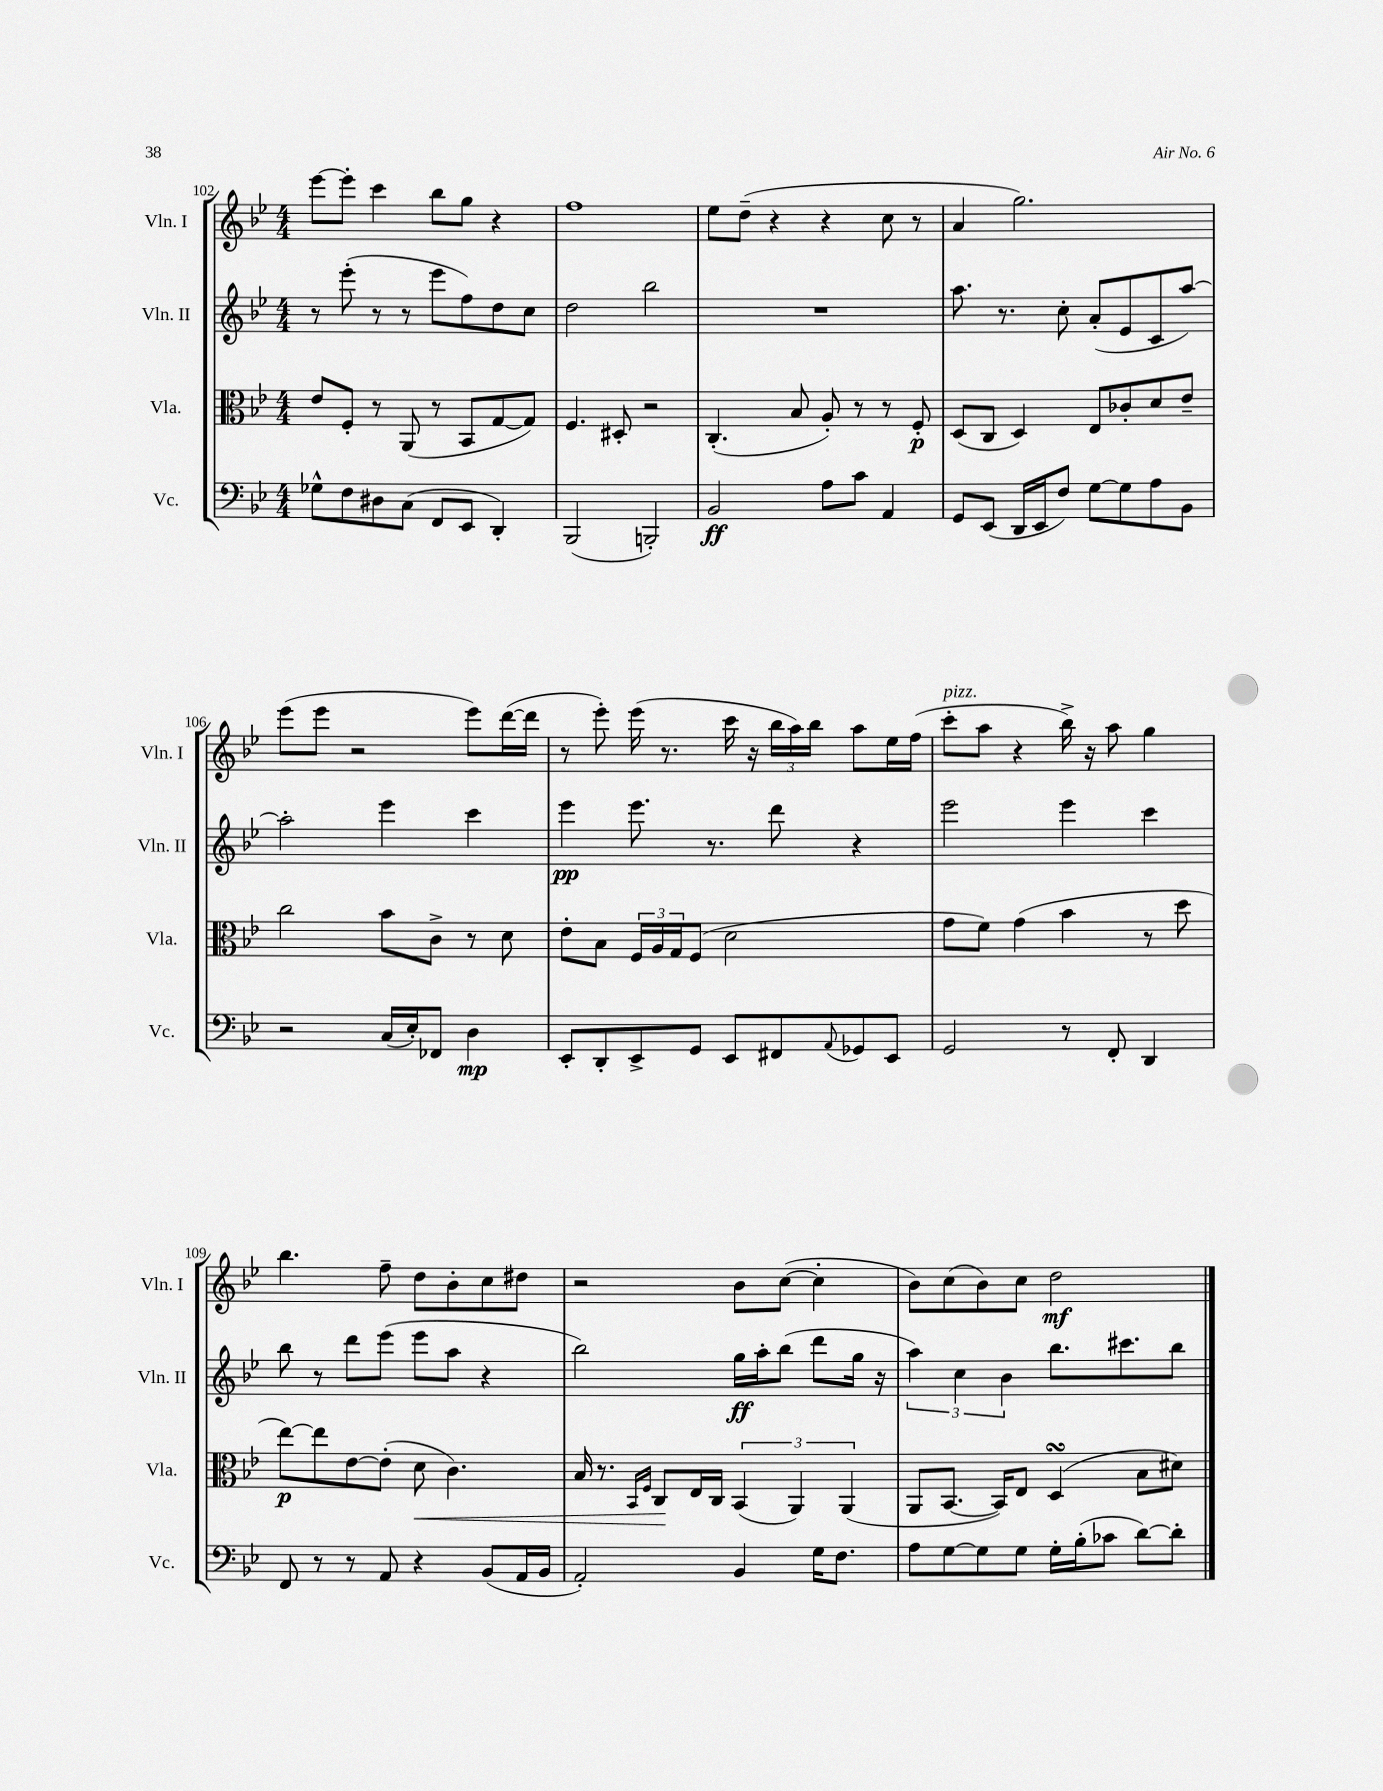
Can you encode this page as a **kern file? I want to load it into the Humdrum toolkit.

**kern	**kern	**kern	**kern
*staff4	*staff3	*staff2	*staff1
*clefF4	*clefC3	*clefG2	*clefG2
*k[b-e-]	*k[b-e-]	*k[b-e-]	*k[b-e-]
*M4/4	*M4/4	*M4/4	*M4/4
8G-^^	8e-	8r	[8eee-
8F	8F'	(8eee-'	8eee-']
8D#	8r	8r	4ccc
(8C	(8AA	8r	.
8FF	8r	8eee-	8bb-
8EE-	8BB-	8ff)	8gg
4DD')	[8G	8dd	4r
.	8G])	8cc	.
=	=	=	=
(2BBB-	4.F	2dd	1ff
.	8D#'	.	.
2BBB')	2r	2bb-	.
=	=	=	=
2BB-	(4.C'	1r	8ee-
.	.	.	(8dd~
.	.	.	4r
.	8B-	.	.
8A	8A')	.	4r
8c	8r	.	.
4AA	8r	.	8cc
.	8F'	.	8r
=	=	=	=
8GG	(8D	8.aa	4a
(8EE-	8C	.	.
.	.	8.r	.
16DD	4D)	.	2.gg)
16EE-	.	.	.
8F)	.	8cc'	.
[8G	8E-	(8a'	.
8G]	8c-'	8e-	.
8A	8d	8c	.
8BB-	8e-~	[8aa)	.
=	=	=	=
2r	2cc	2aa']	(8eee-
.	.	.	8eee-
.	.	.	2r
(16C	8b-	4eee-	.
16E-')	.	.	.
8FF-	8c^	.	.
4D	8r	4ccc	8eee-)
.	8d	.	([16ddd
.	.	.	16ddd]
=	=	=	=
8EE-'	8e-'	4eee-	8r
8DD'	8B-	.	8eee-')
8EE-^	24F	8.eee-	(16eee-
.	24A	.	.
.	.	.	8.r
.	24G	.	.
8GG	(8F	.	.
.	.	8.r	.
8EE-	2d	.	16ccc
.	.	.	16r
8FF#	.	8ddd	24bb-
.	.	.	24aa)
.	.	.	24bb-
8qqAA	.	.	.
8GG-	.	4r	8aa
8EE-	.	.	16ee-
.	.	.	(16ff
=	=	=	=
2GG	8g	2eee-	8ccc'
.	8f)	.	8aa
.	(4g	.	4r
8r	4b-	4eee-	16bb-^)
.	.	.	16r
8FF'	.	.	8aa
4DD	8r	4ccc	4gg
.	8dd	.	.
=	=	=	=
8FF	[8ee-)	8bb-	4.bb-
8r	8ee-]	8r	.
8r	[8e-	8ddd	.
8AA	(8e-']	(8eee-	8ff~
4r	8d	8eee-	8dd
.	4.c)	8aa	8b-'
(8BB-	.	4r	8cc
16AA	.	.	8dd#
16BB-	.	.	.
=	=	=	=
2AA')	16B-	2bb-)	2r
.	8.r	.	.
.	16qqBB-	.	.
.	16qqF	.	.
.	8C	.	.
.	16E-	.	.
.	16C	.	.
4BB-	(6BB-	16gg	8b-
.	.	16aa'	.
.	.	(8bb-	([8cc
.	6AA)	.	.
16G	.	8ddd	4cc']
8.F	.	.	.
.	(6AA	.	.
.	.	16gg	.
.	.	16r	.
=	=	=	=
8A	8AA	6aa)	8b-)
[8G	[8.BB-	.	(8cc
.	.	6cc	.
8G]	.	.	8b-)
.	16BB-])	.	.
.	.	6b-	.
8G	8E-	.	8cc
16G'	(4D	8.bb-	2dd
(16B-'	.	.	.
8c-	.	.	.
.	.	8.ccc#	.
[8d)	8B-	.	.
8d']	8d#)	8bb-	.
==	==	==	==
*-	*-	*-	*-
